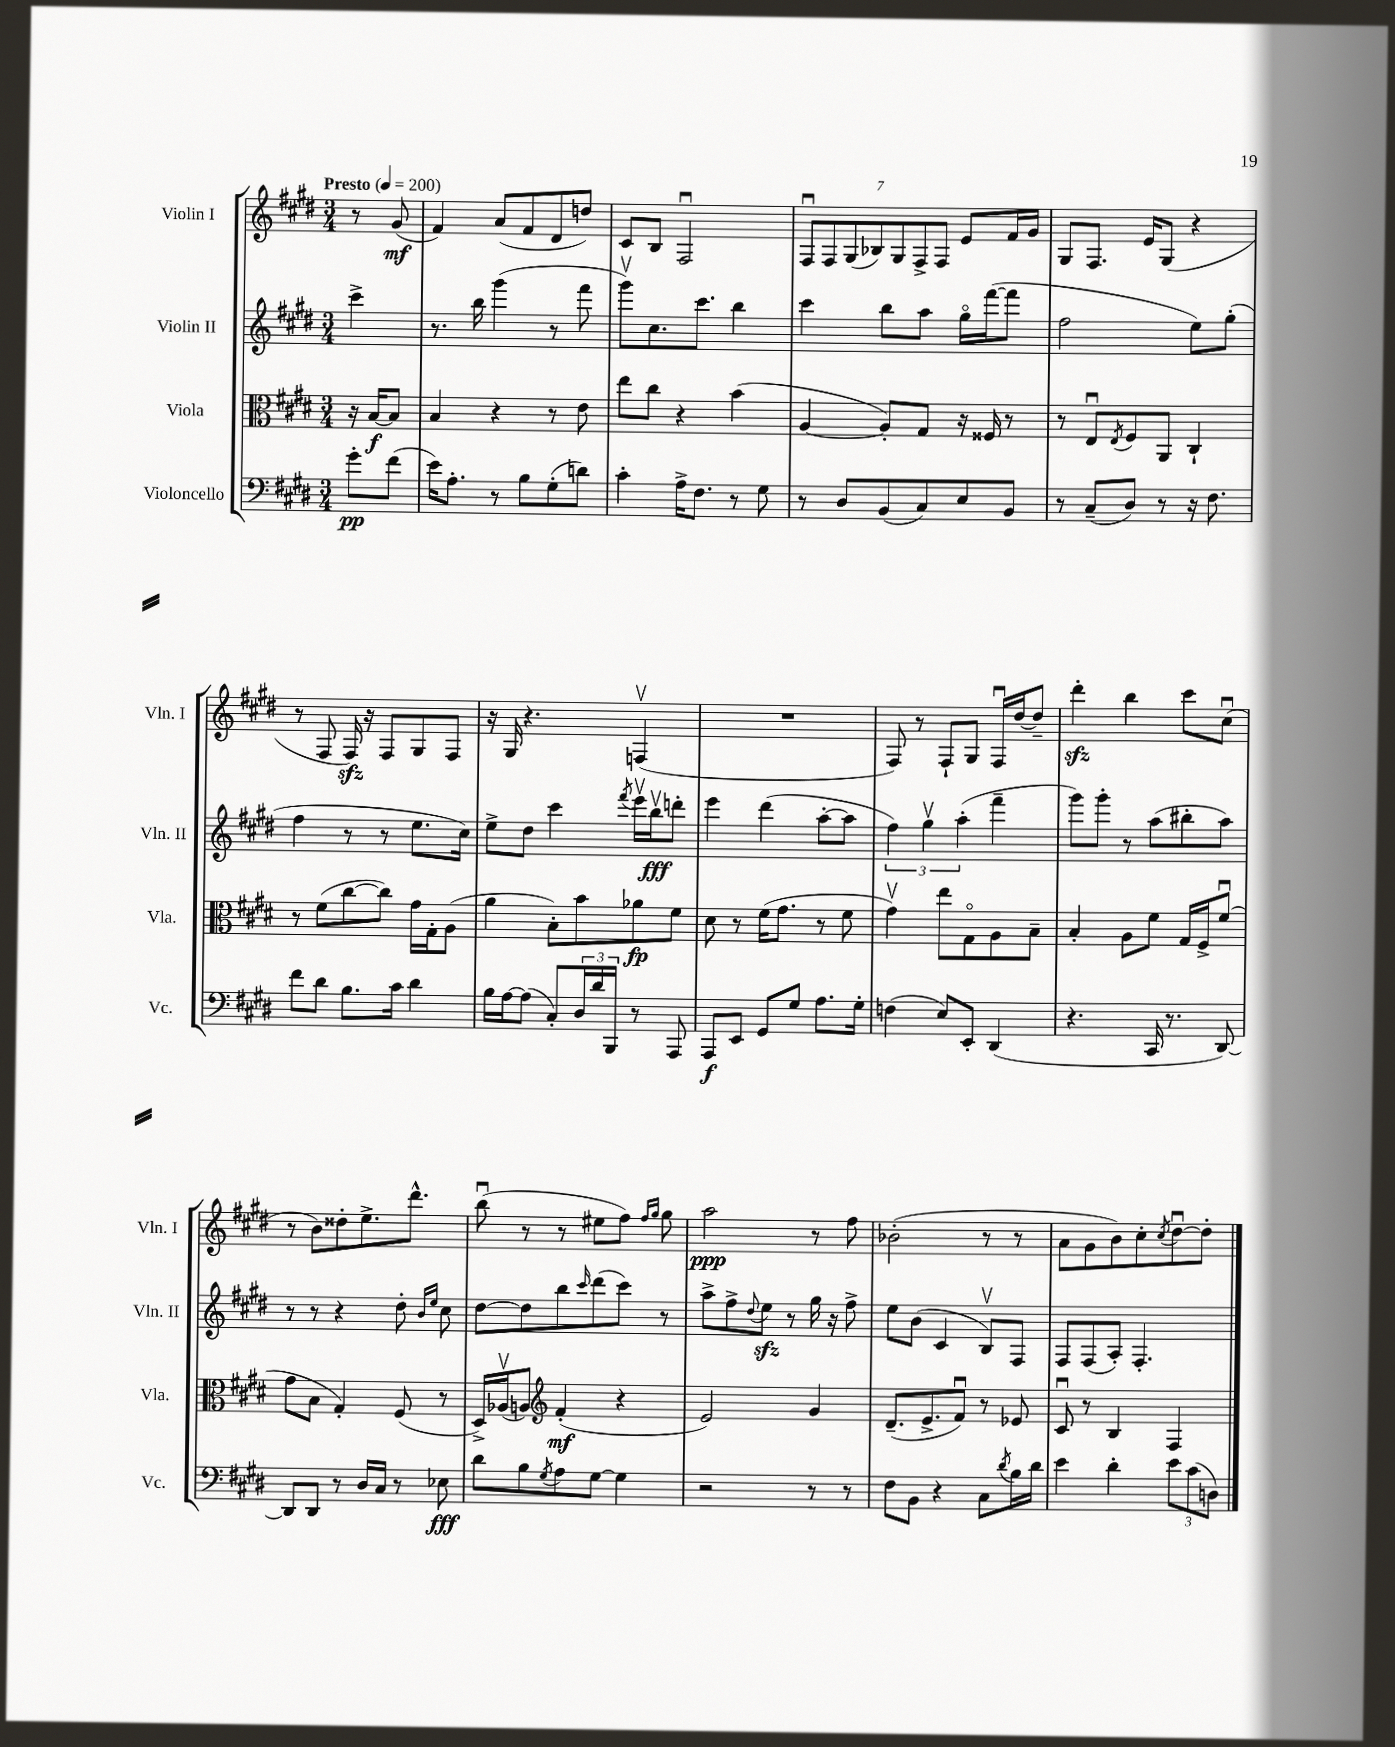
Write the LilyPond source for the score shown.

<<
\new StaffGroup <<
\new Staff = "s0" \with { instrumentName = "Violin I" shortInstrumentName = "Vln. I" } {
    \clef treble \key e \major \numericTimeSignature \time 3/4 \partial 4 \tempo "Presto" 4 = 200
    r8 gis'8\mf( |
    fis'4) a'8( fis'8 dis'8 d''8) |
    cis'8 b8 fis2\downbow |
    \tuplet 7/4 { fis8\downbow fis8 gis8( bes8) gis8 fis8-> fis8 } e'8 fis'16 gis'16 |
    gis8 fis8. e'16 gis8( r4 |
    r8 fis8 fis16\sfz) r16 fis8 gis8 fis8 |
    r16 gis16 r4. f4\upbow( |
    R2. |
    fis8) r8 fis8-! gis8 fis16\downbow dis''16~ dis''8-- |
    dis'''4-.\sfz b''4 cis'''8 cis''8\downbow( |
    r8 b'8) disis''8-. e''8.-> dis'''8.-^ |
    b''8\downbow( r8 r8 eis''8 fis''8) \grace { fis''16 gis''16 } gis''8 |
    a''2\ppp r8 fis''8 |
    bes'2-.( r8 r8 |
    a'8 gis'8 b'8) cis''8-. \acciaccatura { cis''8 } dis''8~\downbow dis''8-. \bar "|." |
}
\new Staff = "s1" \with { instrumentName = "Violin II" shortInstrumentName = "Vln. II" } {
    \clef treble \key e \major \numericTimeSignature \time 3/4 \partial 4
    cis'''4-> |
    r8. b''16 gis'''4( r8 fis'''8 |
    gis'''8\upbow) cis''8. cis'''8. b''4 |
    cis'''4 b''8 a''8 gis''16\flageolet fis'''16~( fis'''8 |
    fis''2 e''8) gis''8-.( |
    fis''4 r8 r8 e''8. cis''16) |
    e''8-> dis''8 cis'''4 \acciaccatura { fis'''8 } e'''16\upbow b''16\upbow\fff d'''8-. |
    e'''4 dis'''4( a''8~-. a''8 |
    \tuplet 3/2 { fis''4) gis''4\upbow a''4-.( } fis'''4-- |
    gis'''8) gis'''8-. r8 a''8( bis''8-. a''8) |
    r8 r8 r4 dis''8-. \grace { b'16 e''16 } cis''8 |
    dis''8~ dis''8 b''8 \grace { cis'''16 } dis'''8( cis'''8) r8 |
    a''8-> fis''8-> \appoggiatura { dis''8 } e''8\sfz r8 gis''16 r16 fis''8-> |
    e''8 b'8( cis'4 b8\upbow) fis8 |
    fis8 fis8( a8-.) fis4.-. \bar "|." |
}
\new Staff = "s2" \with { instrumentName = "Viola" shortInstrumentName = "Vla." } {
    \clef alto \key e \major \numericTimeSignature \time 3/4 \partial 4
    r16 b16~\f b8 |
    b4 r4 r8 e'8 |
    e''8 cis''8 r4 b'4( |
    a4~ a8-.) gis8 r16 fisis16 r8 |
    r8 e8\downbow \acciaccatura { e8 } fis8 a,8 cis4-! |
    r8 fis'8( cis''8~ cis''8) gis'16 gis16-. a8( |
    a'4 b8-.) b'8 aes'8\fp fis'8 |
    dis'8 r8 fis'16( gis'8. r8 fis'8 |
    gis'4\upbow) e''8 gis8\flageolet a8 b8-- |
    b4-. a8 fis'8 gis16 fis16-> fis'8\downbow( |
    gis'8 b8 gis4-.) fis8( r8 |
    dis16->) aes16\upbow( a8) \clef treble fis'4-.\mf( r4 |
    e'2) gis'4 |
    dis'8.--( e'8.-> fis'8\downbow) r8 ees'8 |
    cis'8\downbow r8 b4 fis4 \bar "|." |
}
\new Staff = "s3" \with { instrumentName = "Violoncello" shortInstrumentName = "Vc." } {
    \clef bass \key e \major \numericTimeSignature \time 3/4 \partial 4
    gis'8-.\pp fis'8( |
    e'16) a8.-. r8 b8 gis8-.( d'8) |
    cis'4-. a16-> fis8. r8 gis8 |
    r8 dis8 b,8( cis8) e8 b,8 |
    r8 cis8--( dis8) r8 r16 fis8. |
    fis'8 dis'8 b8. cis'16 dis'4 |
    b16 a16~ a8( cis8-.) \tuplet 3/2 { dis16 dis'16 b,,16 } r8 a,,8 |
    a,,8\f e,8 gis,8 gis8 a8. gis16-. |
    f4( e8) e,8-. dis,4( |
    r4. cis,16 r8. dis,8~) |
    dis,8 dis,8 r8 dis16 cis16 r8 ees8\fff |
    dis'8 b8 \acciaccatura { gis8 } a8 gis8~ gis4 |
    r2 r8 r8 |
    fis8 b,8 r4 cis8 \acciaccatura { dis'8 } b16 dis'16 |
    e'4 dis'4-. \tuplet 3/2 { e'8 cis'8( d8) } \bar "|." |
}
>>
>>
\layout { \context { \Score \remove "Bar_number_engraver" } }
